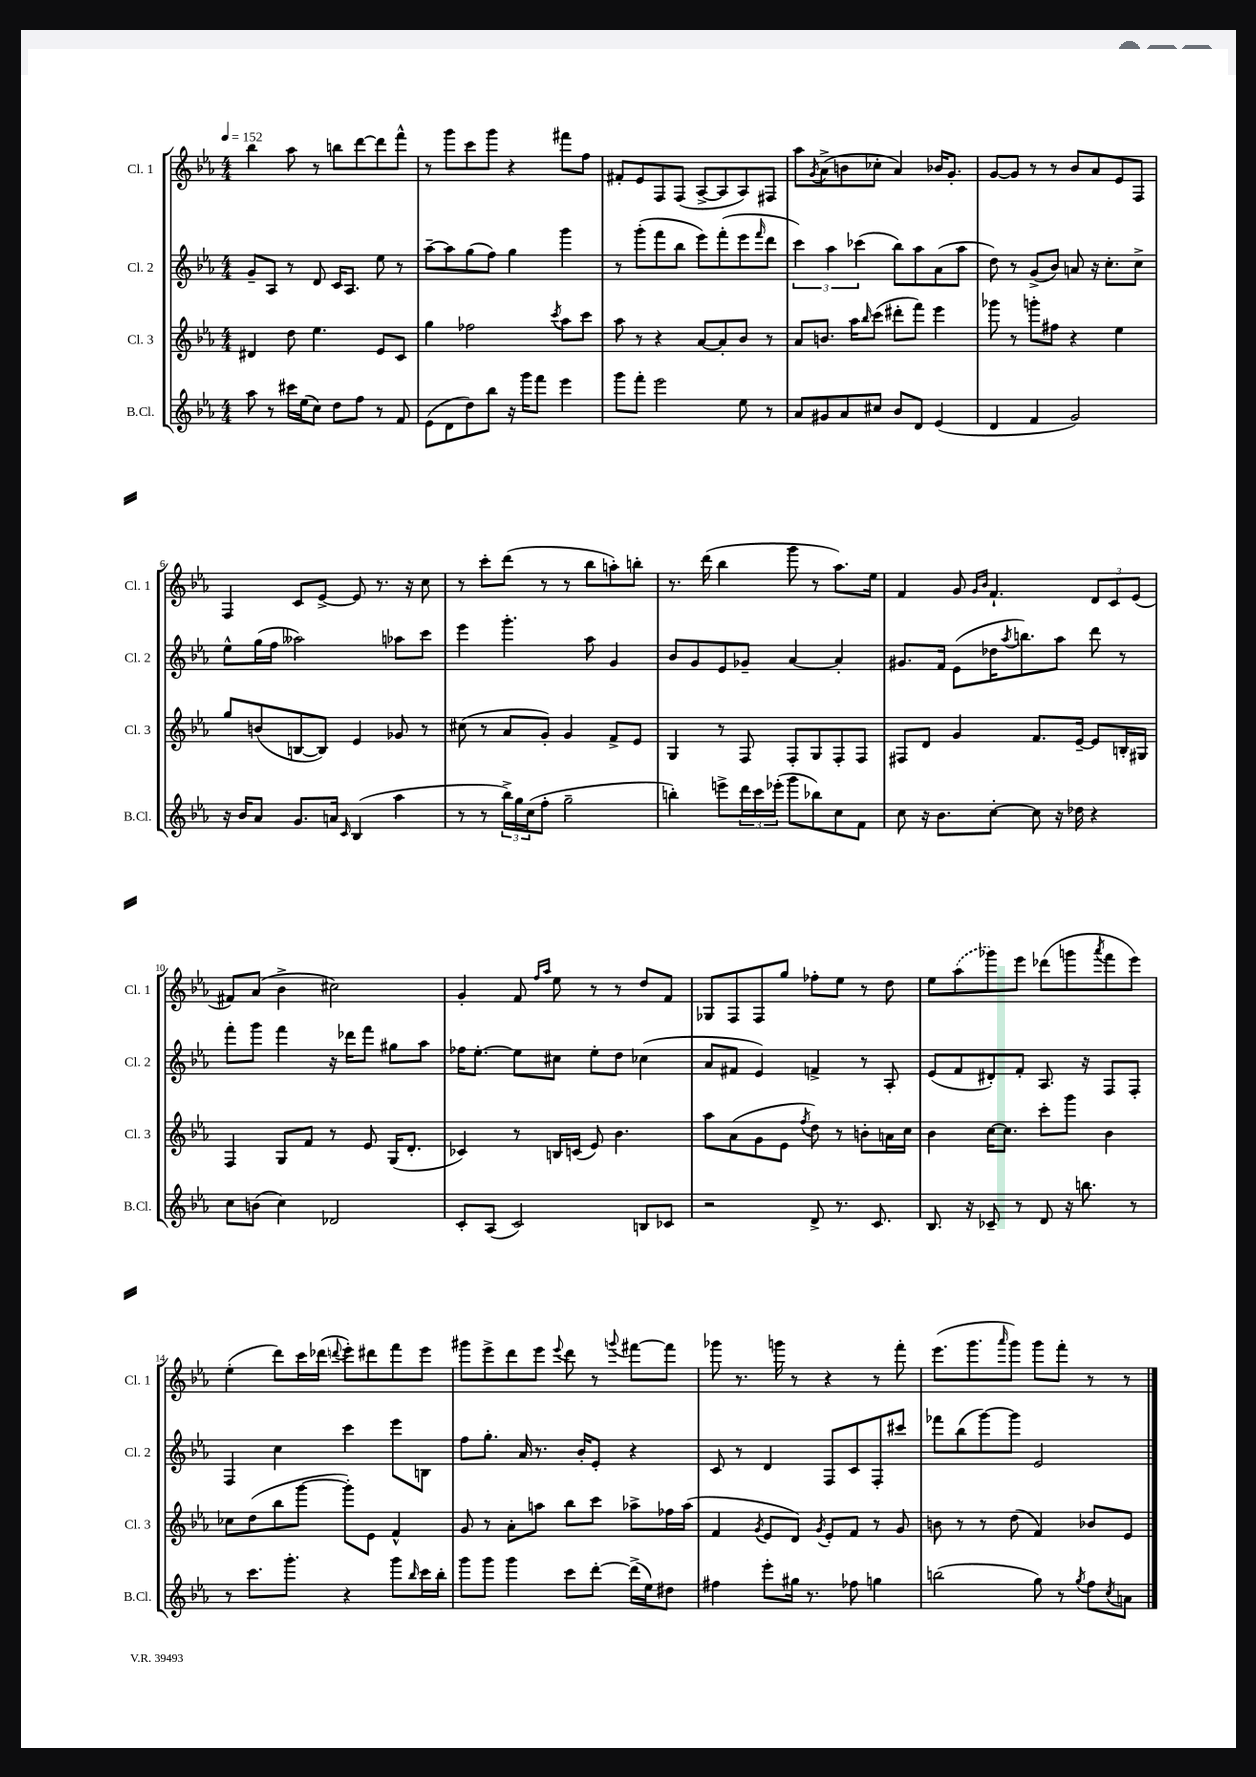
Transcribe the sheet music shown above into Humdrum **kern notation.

**kern	**kern	**kern	**kern
*staff4	*staff3	*staff2	*staff1
*clefG2	*clefG2	*clefG2	*clefG2
*k[b-e-a-]	*k[b-e-a-]	*k[b-e-a-]	*k[b-e-a-]
*M4/4	*M4/4	*M4/4	*M4/4
*MM152	*MM152	*MM152	*MM152
8aa-	4d#	8g~	4bb-
8r	.	8A-	.
16ccc#	8dd	8r	8aa-
(16ee-	.	.	.
8cc)	4.ee-	8d	8r
8dd	.	16c	8bb
.	.	8.A-	.
8ff	.	.	[8ddd
8r	8e-	8ee-	8ddd]
8f	8c	8r	8fff^^
=	=	=	=
(8e-	4gg	[8aa-~	8r
8d	.	8aa-]	8ggg
8dd)	2ff-	(8gg	8ccc
8bb-	.	8ff)	8ggg
16r	.	4gg	4r
16ggg	.	.	.
8fff	.	.	.
.	8qccc	.	.
4eee-	8aa-	4ggg	8fff#
.	8ccc	.	8ff
=	=	=	=
8ggg	8aa-	8r	8f#'
8fff'	8r	(8ggg'	8e-
2eee-	4r	8fff	8F
.	.	8bb-	(8F
.	[8a-	8eee-)	[8A-^
.	8a-']	(8fff'	8A-]
8ee-	8b-	8eee-	8A-)
.	.	16qqfff	.
8r	8r	8ddd	8F#
=	=	=	=
8a-	8a-	6ccc)	8aa-
.	.	.	8qg
8g#	8.b	.	(8a-^
.	.	6aa-	.
8a-	.	.	8b
.	16aa-	.	.
.	.	(6ccc-	.
.	16qqbb-	.	.
8cc#	(8ccc	.	8cc-'
8b-	8ddd#'	8bb-)	4a-)
8d	8fff)	8aa-	.
(4e-	4eee-	(8a-	16b-
.	.	.	8.g'
.	.	8aa-	.
=	=	=	=
4d	8ggg-	8dd)	[8g
.	8r	8r	8g]
4f	8ggg'	(8g^	8r
.	8ff#	8b-)	8r
2g)	4r	8a	8b-
.	.	16r	8a-
.	.	8.cc'	.
.	4ee-	.	8e-
.	.	8cc^	8F
=	=	=	=
16r	8gg	8ee-^^	4F
16b-	.	.	.
8a-	(8b	(16gg	.
.	.	16ff	.
8.g	[8B	2aa--)	8c
.	8B])	.	[8e-^
16a	.	.	.
16qqc	.	.	.
(4B-	4e-	.	8e-]
.	.	.	8.r
4aa-	8g-	8aa-	.
.	.	.	16r
.	8r	8ccc	8cc
=	=	=	=
8r	(8cc#	4eee-	8r
8r	8r	.	8ccc'
24bb-^)	8a-	4.ggg'	(8ddd
24gg	.	.	.
(24cc	.	.	.
8ff'	8g')	.	8r
2gg~	4g	.	8r
.	.	8aa-	8bb-
.	8f^	4g	8aa')
.	8e-	.	8bb'
=	=	=	=
4bb')	4G	8b-	8.r
.	.	8g	.
.	.	.	(16ddd
8eee^	8r	8e-	4bb-
24ddd	8F	8g-~	.
24ccc	.	.	.
(24eee-'	.	.	.
8ggg	8F'	[4a-	8ggg
8bb-)	8G	.	8r
8cc	8F'	4a-']	8.aa-)
8f	8F	.	.
.	.	.	16ee-
=	=	=	=
8cc	8F#	8.g#	4f
16r	8d	.	.
8.b-	.	16f	.
.	4g	(8e-	8g
.	.	.	16qqg
.	.	.	16qqb-
[8cc'	.	16dd-	4.f`
.	.	8qaa-	.
.	.	8.bb)	.
8cc]	8.f	.	.
16r	.	8aa-	.
16dd-	[16e-~	.	.
4r	8e-]	8ddd	12d
.	.	.	12c
.	16B'	8r	.
.	.	.	(12e-
.	16G#	.	.
=	=	=	=
8cc	4F	8fff'	8f#)
(8b	.	8ggg	(8a-
4cc)	8G	4fff	4b-^
.	8f	.	.
2d-	8r	16r	2cc#)
.	.	16ddd-	.
.	8e-	8fff	.
.	(16G	8gg#	.
.	8.d'	.	.
.	.	8aa-	.
=	=	=	=
8c'	4c-)	16ff-	4g'
.	.	[8.ee-'	.
(8A-	.	.	.
2c)	8r	8ee-]	8f
.	.	.	16qqff
.	.	.	16qqaa-
.	16B	8cc#	8ee-
.	(16c	.	.
.	8e-)	8ee-'	8r
.	4.b-	8dd	8r
8B	.	(4cc-	8dd
8c-	.	.	8f
=	=	=	=
2r	8aa-	8a-	8G-
.	(8a-	8f#	8F
.	8g	4e-)	8F
.	8e-	.	8gg
.	8qff	.	.
8d^	8dd)	4f^	8ff-'
8.r	8r	.	8ee-
.	8b'	8r	8r
8.c	.	.	.
.	16a	8A-'	8dd
.	16cc	.	.
=	=	=	=
8.B-	4b-	(8e-	8ee-
.	.	8f	(8aa-
16r	.	.	.
8c-~	[16cc	8d#')	8ggg-)
.	8.cc]	.	.
8r	.	8f'	8eee-
8d	8ccc'	8.A-	(8ddd-
16r	8ggg	.	8ggg
8.bb	.	16r	.
.	.	.	8qaaa-
.	4b-	8F	8fff
8r	.	8F'	8eee-)
=	=	=	=
8r	8cc-	4F	(4ee-'
8.ccc	(8dd	.	.
.	8bb-	4cc	8ddd)
8.ggg'	.	.	.
.	[8ggg	.	16ccc
.	.	.	(16ddd-
.	.	.	8qqddd
4r	8ggg'])	4ccc	8eee-')
.	8e-	.	8ddd#
8ggg	4f^^	8eee-	8fff
16qqbb-	.	.	.
16ccc	.	8B	8eee-
16bb-'	.	.	.
=	=	=	=
8ggg	8g	8ff	8ggg#
8ggg	8r	8.gg'	8eee-^
4ggg	8a-'	.	8ddd
.	.	16a-	.
.	8aa	8.r	8eee-
.	.	.	8qqeee-
8ccc	8bb-	.	8ddd
.	.	16b-'	.
[8ddd'	8ccc	8e-'	8r
.	.	.	8qqggg
(16ddd^]	8aa-^	4r	[8fff#
16ee-)	.	.	.
8dd#	16ff-	.	8fff#]
.	(16aa-	.	.
=	=	=	=
4ff#	4f	8c	8ggg-
.	.	8r	8.r
.	8qg	.	.
8eee-'	8e-	4d	.
.	.	.	16ggg
16gg#	8d)	.	8r
8.r	.	.	.
.	8qg	.	.
.	8e-'	8F	4r
8ff-	8f	8c	.
4gg	8r	8F'	8r
.	8g	8ccc#	8fff'
=	=	=	=
(2bb	8b	8fff-	(8.eee-
.	8r	(8bb-	.
.	.	.	8.ggg
.	8r	[8ggg)	.
.	.	.	16qqaaa-
.	(8dd	8ggg]	8ggg)
8gg)	4f)	2e-	8ggg
8r	.	.	8fff'
8qgg	.	.	.
8ff	8b-	.	8r
8qcc	.	.	.
8a	8e-	.	8r
==	==	==	==
*-	*-	*-	*-
